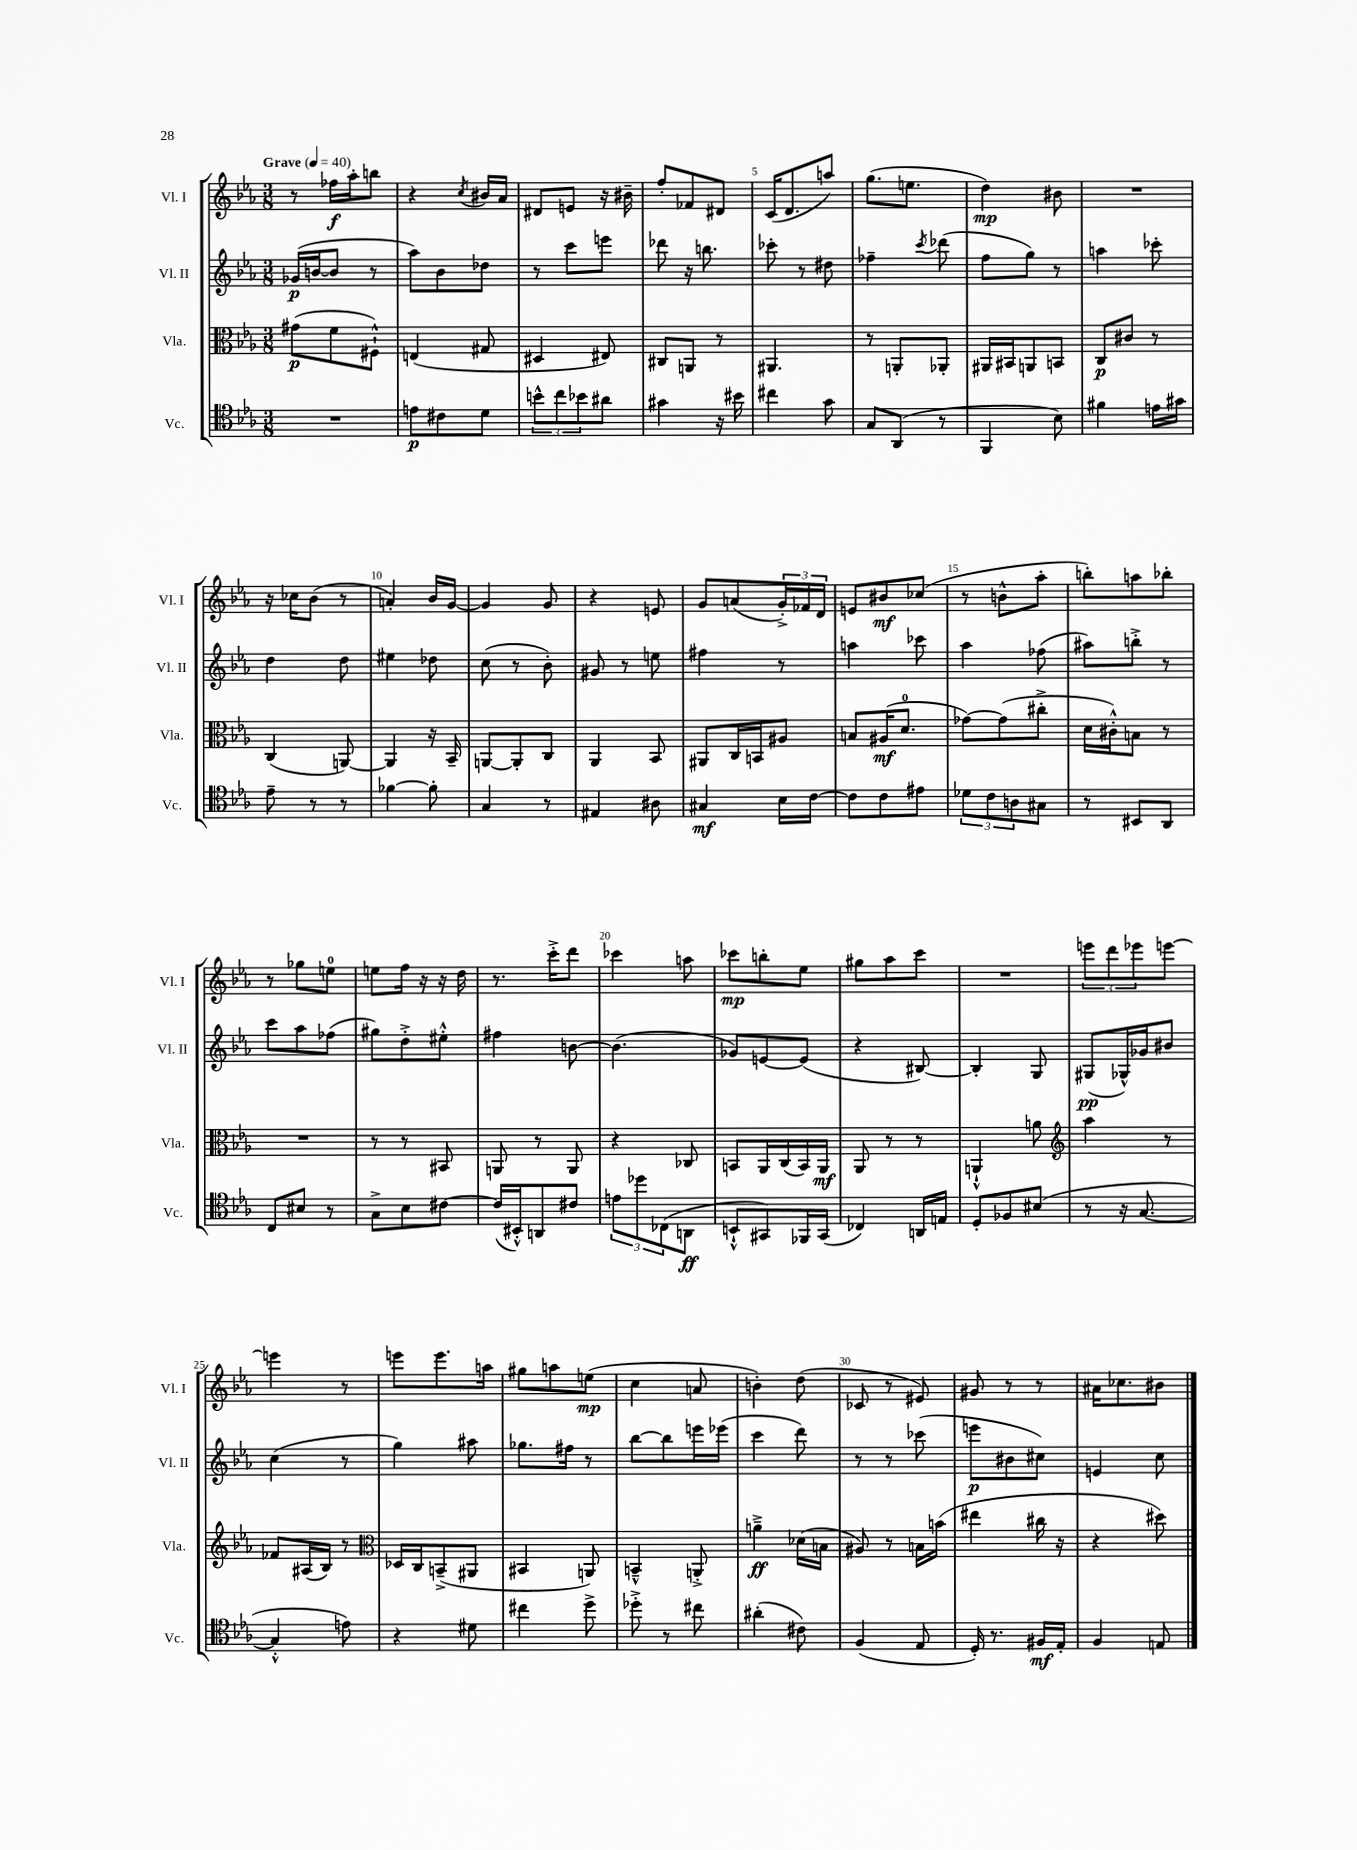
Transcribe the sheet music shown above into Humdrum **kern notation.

**kern	**kern	**kern	**kern
*staff4	*staff3	*staff2	*staff1
*clefC4	*clefC3	*clefG2	*clefG2
*k[b-e-a-]	*k[b-e-a-]	*k[b-e-a-]	*k[b-e-a-]
*M3/8	*M3/8	*M3/8	*M3/8
*MM40	*MM40	*MM40	*MM40
4.r	(8g#	(16g-	8r
.	.	[16b	.
.	8f	8b]	16ff-
.	.	.	16aa-'
.	8F#`^^)	8r	8bb
=	=	=	=
8e	(4E	8aa-)	4r
8c#	.	8b-	.
.	.	.	8qcc
8d	8G#	8dd-	16b#
.	.	.	16a-
=	=	=	=
12b^^	4D#	8r	8d#
12cc	.	.	.
.	.	8ccc	8e
12b-	.	.	.
8a#	8E#)	8eee	16r
.	.	.	16b#~
=	=	=	=
4g#	8C#	8ddd-	8ff'
.	8AA	16r	8f-
.	.	8.bb	.
16r	8r	.	8d#
16b#	.	.	.
=	=	=	=
4cc#	4.AA#	8ccc-'	(16c
.	.	.	8.d
.	.	8r	.
8g	.	8dd#	8aa)
=	=	=	=
8G	8r	4ff-~	(8.gg
(8AA-	8AA'	.	.
.	.	.	8.ee
.	.	8qccc	.
8r	8AA-'	(8ddd-	.
=	=	=	=
4FF	16AA#	8ff	4dd)
.	16BB#	.	.
.	8AA	8gg)	.
8B-)	8BB	8r	8b#
=	=	=	=
4f#	8C	4aa	4.r
.	8c#	.	.
16e	8r	8ccc-'	.
16g#	.	.	.
=	=	=	=
8e-~	(4C	4dd	16r
.	.	.	16cc-
8r	.	.	(8b-
8r	[8AA)	8dd	8r
=	=	=	=
[4f-	4AA]	4ee#	4a')
8f-']	16r	8dd-	16b-
.	16BB-~	.	[16g
=	=	=	=
4G	[8AA	(8cc	4g]
.	8AA']	8r	.
8r	8C	8b-')	8g
=	=	=	=
4E#	4AA-	8g#	4r
.	.	8r	.
8A#	8BB-	8ee	8e
=	=	=	=
4G#	8AA#	4ff#	8g
.	16C	.	(8a
.	16BB	.	.
16B-	8A#	8r	24g'^)
.	.	.	24f-
[16c	.	.	.
.	.	.	24d
=	=	=	=
8c]	8B	4aa	8e
8c	(16A#	.	8b#
.	8.d	.	.
8e#	.	8ccc-	(8cc-
=	=	=	=
12d-	[8g-)	4aa-	8r
12c	.	.	.
.	(8g-]	.	8b^^
12A	.	.	.
8G#	8cc#'^	(8ff-	8aa-'
=	=	=	=
8r	16d	8aa#)	8bb')
.	16c#'^^)	.	.
8BB#	8B	8bb'^	8aa
8AA-	8r	8r	8bb-'
=	=	=	=
8C	4.r	8ccc	8r
8B#	.	8aa-	8gg-
8r	.	(8ff-	8ee
=	=	=	=
8G^	8r	8gg#)	8ee
8B-	8r	8dd'^	16ff
.	.	.	16r
[8c#	8BB#	8ee#'^^	16r
.	.	.	16dd
=	=	=	=
(16c#]	8AA	4ff#	8.r
16BB#'^^)	.	.	.
8AA	8r	.	.
.	.	.	16ccc'^
8c#	8AA	[8b	8ddd
=	=	=	=
12e	4r	(4.b]	4ccc-
12dd-	.	.	.
(12C-	.	.	.
8AA	8C-	.	8aa
=	=	=	=
8BB`^^	8BB	8g-)	8ccc-
8GG#)	16AA-	[8e	8bb'
.	(16C	.	.
16FF-	16BB)	(8e]	8ee-
(16GG#	16AA-	.	.
=	=	=	=
4C-)	8AA-	4r	8gg#
.	8r	.	8aa-
16AA	8r	[8B#)	8ccc
16E	.	.	.
=	=	=	=
8D'	4AA`^^	4B#']	4.r
8F-	.	.	.
(8B#	8a	8G	.
=	=	=	=
*	*clefG2	*	*
8r	4aa-	(8G#	12eee
.	.	.	12ddd
16r	.	16G-^^)	.
.	.	.	12eee-
[8.G	.	16g-	.
.	8r	8b#	[8eee
=	=	=	=
4G'^^]	8f-	(4cc	4eee]
.	(16A#	.	.
.	16B-)	.	.
8e)	8r	8r	8r
=	=	=	=
*	*clefC3	*	*
4r	16D-	4gg)	8eee
.	16C	.	.
.	(8BB~^	.	8.eee
8d#	8AA#	8aa#	.
.	.	.	16aa
=	=	=	=
4cc#	4BB#	8.gg-	8gg#
.	.	.	8aa
.	.	16ff#	.
8dd^	8AA)	8r	(8ee
=	=	=	=
8dd-'^	4BB~^^	[8bb-	4cc
8r	.	8bb-]	.
8cc#	8AA'^	16eee	8a
.	.	(16eee-	.
=	=	=	=
(4a#'	4a~^	4ccc	4b')
8c#)	(16d-	8ddd)	(8dd
.	16B	.	.
=	=	=	=
(4F	8A#)	8r	8c-
.	8r	8r	8r
8E-	16B	(8ccc-	8e#)
.	(16b	.	.
=	=	=	=
16D')	4ee#	8eee	8g#
8.r	.	.	.
.	.	8b#	8r
16F#	16cc#	8cc#)	8r
16E-'	16r	.	.
=	=	=	=
4F	4r	4e	16a#
.	.	.	8.cc-
8E	8dd#)	8cc	8b#
==	==	==	==
*-	*-	*-	*-
